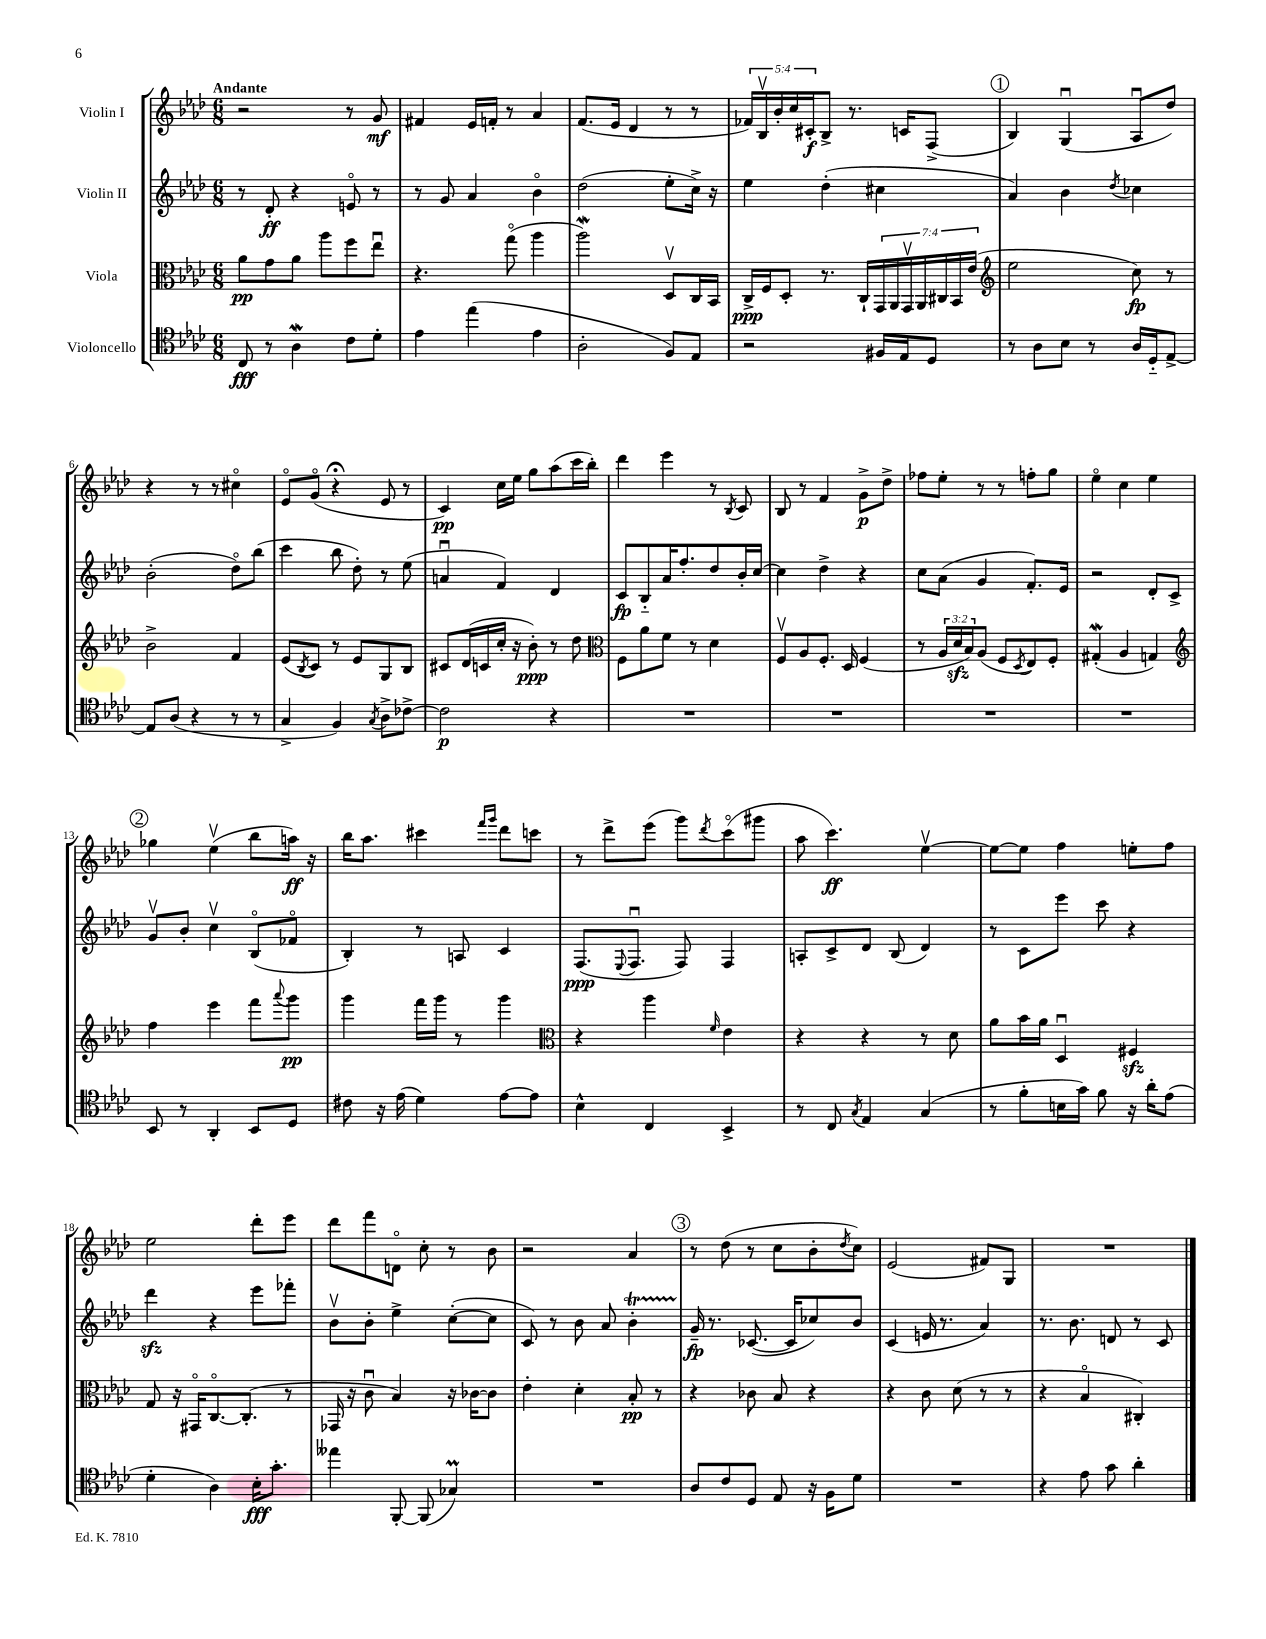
<<
\new StaffGroup <<
\new Staff = "s0" \with { instrumentName = "Violin I" } {
    \clef treble \key aes \major \numericTimeSignature \time 6/8 \override Staff.TupletNumber.text = #tuplet-number::calc-fraction-text \tempo "Andante"
    r2 r8 g'8\mf |
    fis'4 ees'16 f'16-. r8 aes'4 |
    f'8.( ees'16 des'4 r8 r8 |
    \tuplet 5/4 { fes'16) bes16\upbow bes'16-. c''16 cis'16-.\f } bes8-> r8. c'16 f8->( |
    \mark \markup { \circle "1" } bes4) g4\downbow( aes8\downbow des''8) |
    r4 r8 r8 cis''4\flageolet |
    ees'8\flageolet g'8\flageolet( r4\fermata ees'8 r8 |
    c'4\pp) c''16 ees''16 g''8 aes''8( c'''16 bes''16-.) |
    des'''4 ees'''4 r8 \acciaccatura { bes8 } c'8 |
    bes8 r8 f'4 g'8->\p des''8-> |
    fes''8 ees''8-. r8 r8 f''8-. g''8 |
    ees''4\flageolet c''4 ees''4 |
    \mark \markup { \circle "2" } ges''4 ees''4\upbow( bes''8 a''16\ff) r16 |
    bes''16 aes''8. cis'''4 \grace { f'''16 g'''16 } des'''8 c'''8 |
    r8 des'''8-> ees'''8( g'''8) \acciaccatura { des'''8 } c'''8\flageolet( gis'''8 |
    aes''8 c'''4.\ff) ees''4~\upbow |
    ees''8~ ees''8 f''4 e''8-. f''8 |
    ees''2 des'''8-. ees'''8 |
    des'''8 f'''8 d'8\flageolet c''8-. r8 bes'8 |
    r2 aes'4 |
    \mark \markup { \circle "3" } r8 des''8( r8 c''8 bes'8-. \acciaccatura { des''8 } c''8) |
    ees'2( fis'8) g8 |
    R2. \bar "|." |
}
\new Staff = "s1" \with { instrumentName = "Violin II" } {
    \clef treble \key aes \major \numericTimeSignature \time 6/8
    r8 des'8-.\ff r4 e'8\flageolet r8 |
    r8 g'8 aes'4 bes'4\flageolet |
    des''2( ees''8-. c''16->) r16 |
    ees''4 des''4-.( cis''4 |
    \mark \markup { \circle "1" } aes'4) bes'4 \acciaccatura { des''8 } ces''4 |
    bes'2-.( des''8\flageolet) bes''8( |
    c'''4 bes''8 des''8-.) r8 ees''8( |
    a'4\downbow f'4) des'4 |
    c'8\fp bes8-_ aes'16 f''8.-. des''8 bes'16-. c''16~ |
    c''4 des''4-> r4 |
    c''8 aes'8( g'4 f'8.-.) ees'16 |
    r2 des'8-. c'8-> |
    \mark \markup { \circle "2" } g'8\upbow bes'8-. c''4\upbow bes8\flageolet( fes'8\flageolet |
    bes4-.) r8 a8 c'4 |
    f8.\ppp( \appoggiatura { ees8 } f8.\downbow f8) f4 |
    a8-. c'8-> des'8 bes8( des'4) |
    r8 c'8 ees'''8 c'''8 r4 |
    des'''4\sfz r4 ees'''8 fes'''8-. |
    bes'8\upbow bes'8-. ees''4-> c''8~-.( c''8 |
    c'8) r8 bes'8 aes'8 bes'4-.\startTrillSpan |
    \mark \markup { \circle "3" } g'16--\stopTrillSpan\fp r8. ces'8.~( ces'16 ces''8) bes'8 |
    c'4( e'16 r8. aes'4) |
    r8. bes'8. d'8 r8 c'8 \bar "|." |
}
\new Staff = "s2" \with { instrumentName = "Viola" } {
    \clef alto \key aes \major \numericTimeSignature \time 6/8 \override Staff.TupletNumber.text = #tuplet-number::calc-fraction-text
    aes'8\pp g'8 aes'8 aes''8 f''8 ees''8\downbow |
    r4. g''8\flageolet( aes''4 |
    aes''2\mordent) des8\upbow c16 bes,16 |
    c16->\ppp f16 des8-. r8. c16-! \tuplet 7/4 { g,16 aes,16 g,16\upbow aes,16 cis16 bes,16 ees'16( } |
    \mark \markup { \circle "1" } \clef treble ees''2 c''8\fp) r8 |
    bes'2-> f'4 |
    ees'8( \acciaccatura { bes8 } c'8) r8 ees'8 g8 bes8 |
    cis'8 des'16( c'16 c''16-. r16 bes'8-.\ppp) r8 des''8 |
    \clef alto f8 aes'8 f'8 r8 des'4 |
    f8\upbow aes8 f8.-. des16 f4( |
    r8 \tuplet 3/2 { aes16 des'16\sfz bes16) } aes8( f8 \acciaccatura { des8 } ees8) f8-. |
    gis4-.\mordent( aes4 g4) |
    \mark \markup { \circle "2" } \clef treble f''4 ees'''4 f'''8 \appoggiatura { aes'''8 } g'''8\pp |
    g'''4 f'''16 g'''16 r8 g'''4 |
    \clef alto r4 aes''4 \grace { f'16 } ees'4 |
    r4 r4 r8 des'8 |
    aes'8 bes'16 aes'16 des4\downbow fis4\sfz |
    g8 r16 gis,16\flageolet c8.~\flageolet c8.-.( r8 |
    ges,16 r16 c'8\downbow bes4) r16 ces'16~ ces'8 |
    ees'4-. des'4-. bes8-.\pp r8 |
    \mark \markup { \circle "3" } r4 ces'8 bes8 r4 |
    r4 c'8 des'8( r8 r8 |
    r4 bes4\flageolet cis4-.) \bar "|." |
}
\new Staff = "s3" \with { instrumentName = "Violoncello" } {
    \clef tenor \key aes \major \numericTimeSignature \time 6/8
    c8\fff r8 aes4\mordent c'8 des'8-. |
    ees'4 ees''4( ees'4 |
    aes2-. f8) ees8 |
    r2 fis16 ees16 des8 |
    \mark \markup { \circle "1" } r8 aes8 bes8 r8 aes16 des16-_ ees8~-> |
    ees8 aes8( r4 r8 r8 |
    g4-> f4) \acciaccatura { g8 } aes8-> ces'8~-> |
    ces'2\p r4 |
    R2. |
    R2. |
    R2. |
    R2. |
    \mark \markup { \circle "2" } bes,8 r8 aes,4-. bes,8 des8 |
    cis'8 r16 ees'16( des'4) ees'8~ ees'8 |
    bes4-^ c4 bes,4-> |
    r8 c8 \acciaccatura { g8 } ees4 g4( |
    r8 f'8-. b16 g'16) f'8 r16 aes'16-. ees'8( |
    des'4-. aes4) bes16-.\fff g'8.-. |
    eeses''4 f,8~-. f,8( ges4\prall) |
    R2. |
    \mark \markup { \circle "3" } aes8 c'8 des8 ees8 r16 f16 des'8 |
    R2. |
    r4 ees'8 g'8 aes'4-. \bar "|." |
}
>>
>>
